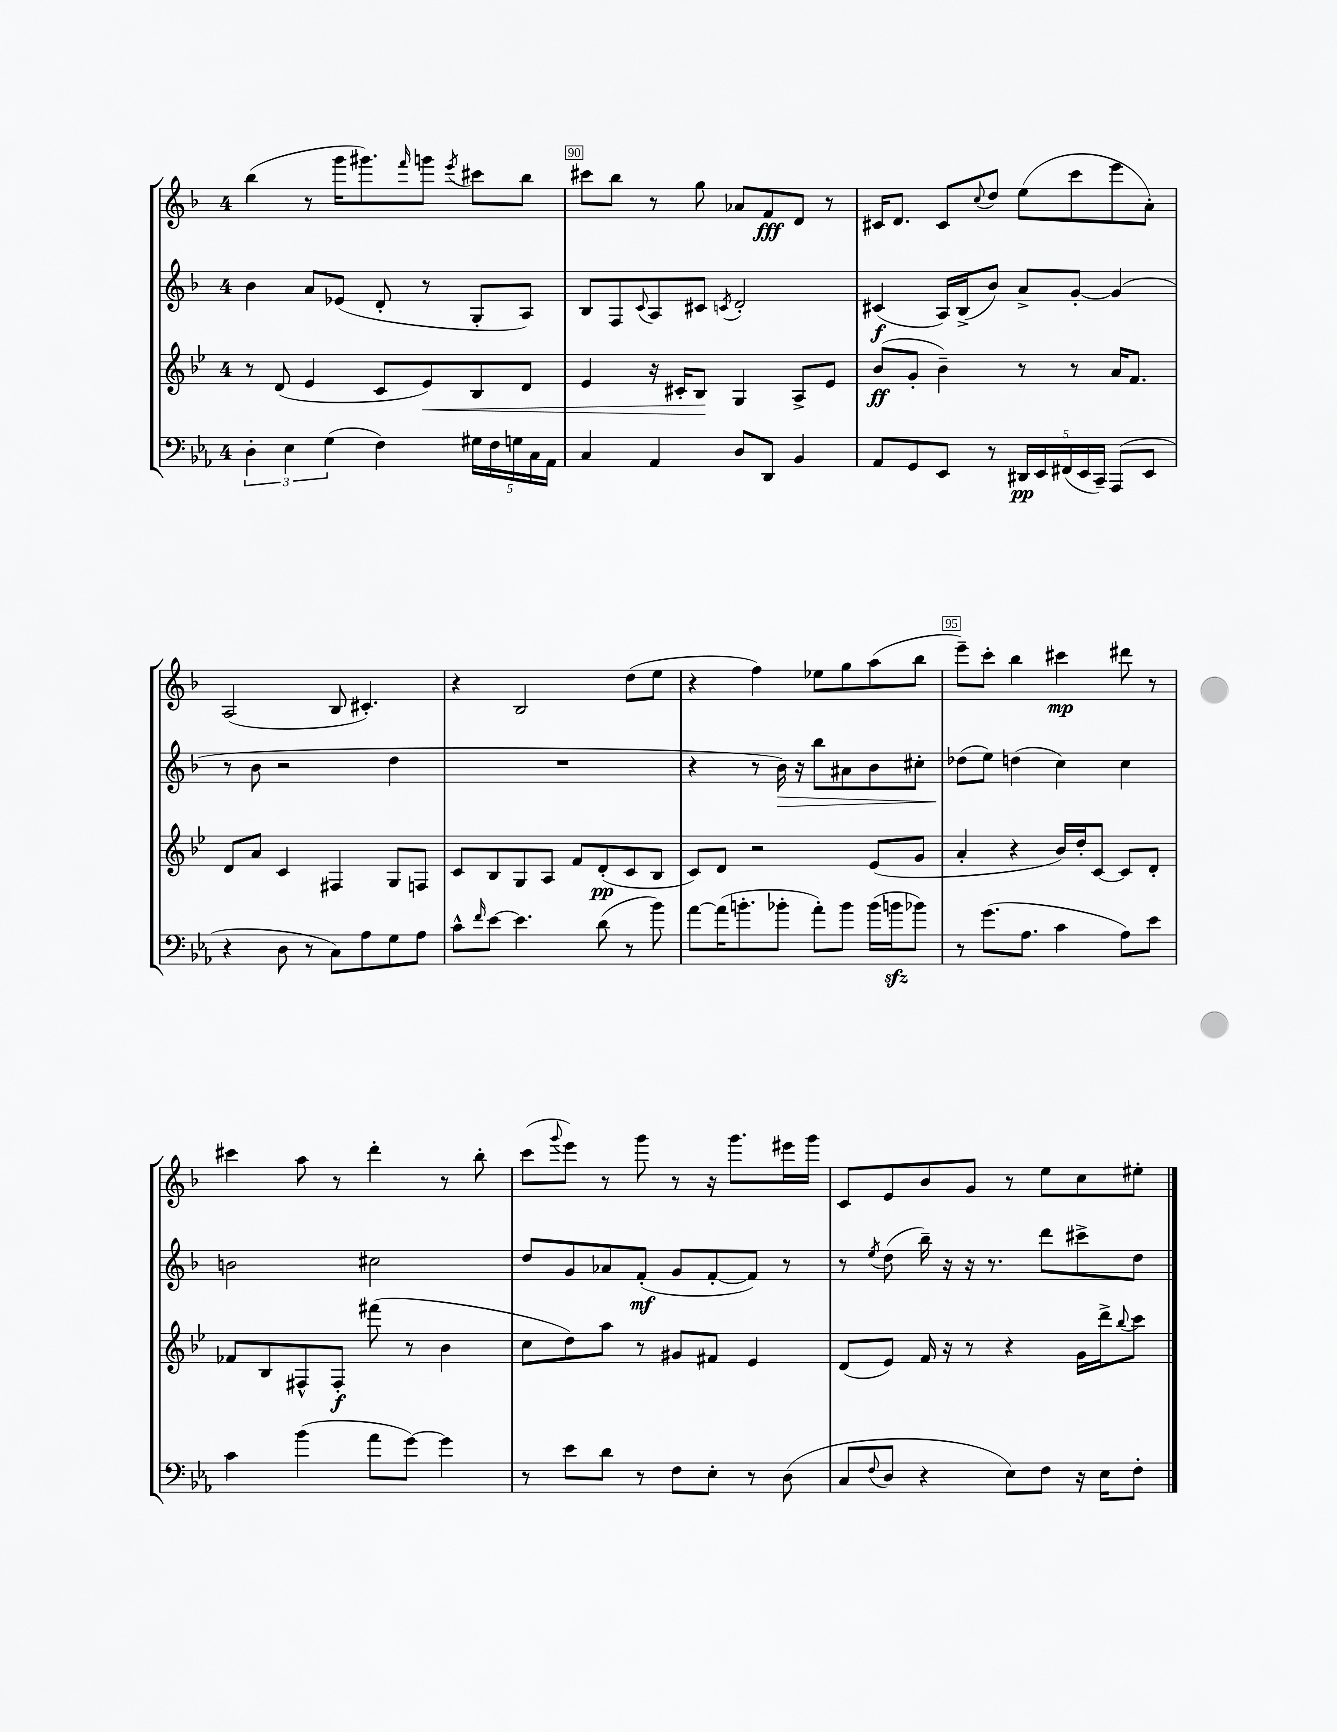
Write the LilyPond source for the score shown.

<<
\new StaffGroup <<
\new Staff = "s0" {
    \clef treble \key f \major \once \override Staff.TimeSignature.style = #'single-digit \time 4/4
    bes''4( r8 g'''16 gis'''8.) \grace { f'''16 } g'''8 \acciaccatura { e'''8 } cis'''8 bes''8 |
    cis'''8 bes''8 r8 g''8 aes'8 f'8\fff d'8 r8 |
    cis'16 d'8. cis'8 \appoggiatura { c''8 } d''8 e''8( c'''8 e'''8 a'8-.) |
    a2( bes8 cis'4.-.) |
    r4 bes2 d''8( e''8 |
    r4 f''4) ees''8 g''8 a''8( bes''8 |
    e'''8--) c'''8-. bes''4 cis'''4\mp dis'''8 r8 |
    cis'''4 a''8 r8 d'''4-. r8 bes''8-. |
    c'''8( \appoggiatura { g'''8 } e'''8) r8 g'''8 r8 r16 g'''8. eis'''16 g'''16 |
    c'8 e'8 bes'8 g'8 r8 e''8 c''8 eis''8-. \bar "|." |
}
\new Staff = "s1" {
    \clef treble \key f \major \once \override Staff.TimeSignature.style = #'single-digit \time 4/4
    bes'4 a'8 ees'8( d'8-. r8 g8-. a8) |
    bes8 f8 \appoggiatura { c'8 } a8 cis'8 \acciaccatura { c'8 } d'2-. |
    cis'4\f( a16) bes16->( bes'8) a'8-> g'8~-. g'4( |
    r8 bes'8 r2 d''4 |
    R1 |
    r4 r8 bes'16\>) r16 bes''8 ais'8 bes'8 cis''8-. |
    des''8\!( e''8) d''4( c''4) c''4 |
    b'2 cis''2 |
    d''8 g'8 aes'8 f'8-.\mf( g'8 f'8~-. f'8) r8 |
    r8 \acciaccatura { e''8 } d''8( bes''16--) r16 r16 r8. d'''8 cis'''8-> d''8 \bar "|." |
}
\new Staff = "s2" {
    \clef treble \key bes \major \once \override Staff.TimeSignature.style = #'single-digit \time 4/4
    r8 d'8( ees'4 c'8 ees'8\<) bes8 d'8 |
    ees'4 r16 cis'16-. bes8\! g4 a8-> ees'8 |
    bes'8\ff( g'8-. bes'4--) r8 r8 a'16 f'8. |
    d'8 a'8 c'4 fis4 g8 f8 |
    c'8 bes8 g8 a8 f'8 d'8-.\pp( c'8 bes8 |
    c'8) d'8 r2 ees'8( g'8 |
    a'4-. r4 bes'16) d''16-. c'8~ c'8 d'8-. |
    fes'8 bes8 fis8-^ fis8-.\f fis'''8( r8 bes'4 |
    c''8 d''8) a''8 r8 gis'8 fis'8 ees'4 |
    d'8( ees'8) f'16 r16 r8 r4 g'16 d'''16-> \appoggiatura { bes''8 } c'''8 \bar "|." |
}
\new Staff = "s3" {
    \clef bass \key ees \major \once \override Staff.TimeSignature.style = #'single-digit \time 4/4
    \tuplet 3/2 { d4-. ees4 g4( } f4) \tuplet 5/4 { gis16 f16 g16 c16 aes,16 } |
    c4 aes,4 d8 d,8 bes,4 |
    aes,8 g,8 ees,8 r8 \tuplet 5/4 { dis,16\pp ees,16 fis,16( ees,16 c,16--) } aes,,8( ees,8 |
    r4 d8 r8 c8) aes8 g8 aes8 |
    c'8-^ \grace { f'16 } ees'8~ ees'4. d'8( r8 bes'8) |
    aes'8~ aes'16( b'8.-. bes'8-. aes'8-.) bes'8 bes'16( b'16\sfz bes'8) |
    r8 g'8.( aes8. c'4 aes8) ees'8 |
    c'4 bes'4( aes'8 g'8~) g'4 |
    r8 ees'8 d'8 r8 f8 ees8-. r8 d8( |
    c8 \appoggiatura { f8 } d8 r4 ees8) f8 r16 ees16 f8-. \bar "|." |
}
>>
>>
\layout { \context { \Score currentBarNumber = #89 \override BarNumber.break-visibility = ##(#f #t #t) barNumberVisibility = #(every-nth-bar-number-visible 5) \override BarNumber.stencil = #(make-stencil-boxer 0.1 0.3 ly:text-interface::print) } }
